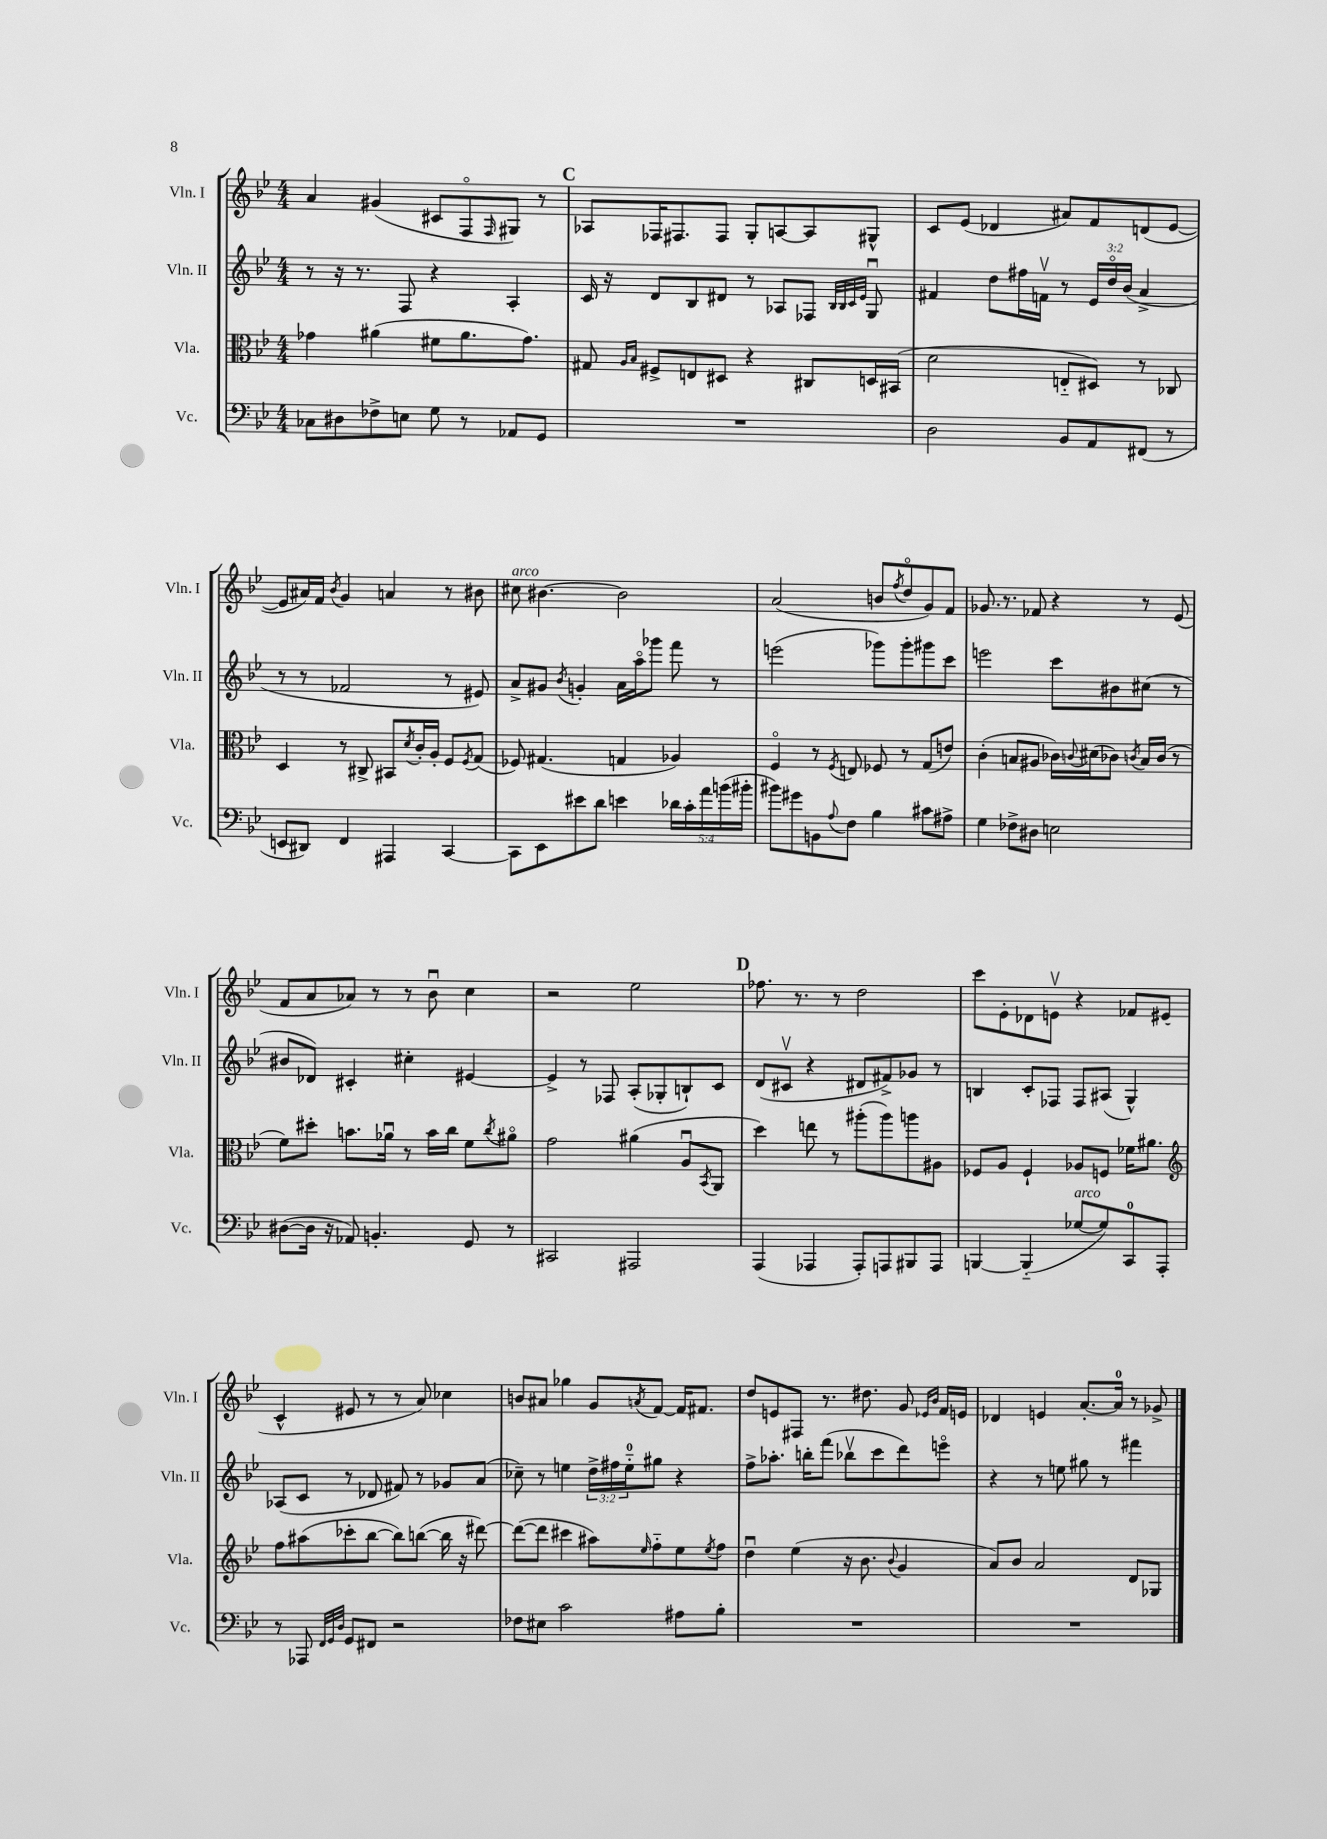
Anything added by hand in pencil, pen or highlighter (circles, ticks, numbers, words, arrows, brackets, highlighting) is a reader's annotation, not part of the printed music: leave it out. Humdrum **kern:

**kern	**kern	**kern	**kern
*staff4	*staff3	*staff2	*staff1
*clefF4	*clefC3	*clefG2	*clefG2
*k[b-e-]	*k[b-e-]	*k[b-e-]	*k[b-e-]
*M4/4	*M4/4	*M4/4	*M4/4
8C-\L	4g-\	8r	4a/
8D#\	.	16r	.
.	.	8.r	.
8F-^\	(4a#\	.	(4g#/
8E\J	.	8F/	.
8G\	8f#\L	4r	8c#/L
8r	8.a#\	.	8Fo/
.	.	.	16qqF/
8AA-/L	.	4A'/	8G#/J)
.	8.g-\J)	.	.
8GG/J	.	.	8r
=	=	=	=
1r	8G#/	16c/	8A-/L
.	.	16r	.
.	16qqA/LL	.	.
.	16qqB-/JJ	.	.
.	8F#^/L	8d/L	16F-/K
.	.	.	8.F#/
.	8E/	8B-/	.
.	8D#/J	8d#/J	8F#/J
.	4r	8r	8G'/L
.	.	8A-/L	[8A/
.	8C#/L	8F-/J	8A/]
.	.	32qqB-/LLL	.
.	.	32qqB-/	.
.	.	32qqc/	.
.	.	32qqe-/JJJ	.
.	16D/L	8Gu/	8G#^^/J
.	(16BB#/JJ	.	.
=	=	=	=
2D\	2d\	4f#/	8c/L
.	.	.	(8e-/J
.	.	8dd\L	4d-/
.	.	16ff#\L	.
.	.	16fv\JJ	.
8BB-/L	8E'~/L	8r	8a#/L)
8AA/	8D#/J)	24e-/LL	8f/
.	.	24ddo/	.
.	.	(24b-/JJ	.
(8FF#/J	8r	4a^/	(8d/
8r	8C-/	.	[8e-/J
=	=	=	=
8EE/L	4D/	8r	8e-/]L
8DD#/J)	.	8r	16a#/L)
.	.	.	16f/JJ
.	.	.	8qb-/
4FF/	8r	2f-/	4g/
.	8C#^/	.	.
4AAA#/	8BB#/L	.	4a/
.	8qd/	.	.
.	16c'/L	.	.
.	16A'/JJ	.	.
[4CC/	8F/L	8r	8r
.	8qF/	.	.
.	(8G/J	8e#/)	8b#\
=	=	=	=
8CC\]L	8F-/)	8a^/L	8cc#\
8EE-\	(4.G#/	8g#/J	[4.b#\
.	.	8qb-/	.
8e#\	.	4g'/	.
8d\J	.	.	.
4e\	4G/	16a\LL	2b#\]
.	.	16aao\J	.
.	.	8ggg-\J	.
20d-\LL	4A-/)	8fff\	.
20c'\	.	.	.
20a\	.	.	.
.	.	8r	.
(20b\	.	.	.
20b#'\JJ	.	.	.
=	=	=	=
8b#\L)	4Fo/	(2eee\	(2a/
8g#\	.	.	.
8BB\	8r	.	.
8qqA/	8qF/	.	.
8F\J	8E/	.	.
4B-\	8F-/	8ggg-\L)	8b/L
.	.	.	8qff/
.	8r	8ggg-'\	8ddo/
8c#\L	(8G/L	8ggg#\	8g/)
8A#^\J	8e/J)	8ccc\J	8f/J
=	=	=	=
4G\	(4c'\	2eee\	8.g-/
.	.	.	8.r
8F-^\L	8B/L	.	.
8D#\J	8A#/J	.	8f-/
2E\	16c-\LL)	8ccc\L	4r
.	8qqc/	.	.
.	(16d#\J	.	.
.	8c-\J)	8b#\	.
.	8qc/	.	.
.	16B/LL	(8cc#\J	8r
.	(16c/JJ	.	.
.	8r	8r	(8e-/
=	=	=	=
([8D#\L	8f\L)	8b#/L	8f/L
16D#\]Jk	8dd#'\J	8d-/J)	8a/
16r	.	.	.
8AA-/)	8.b\L	4c#'/	8a-/J)
4.BB'/	.	.	8r
.	16a-u\Jk	.	.
.	8r	4cc#'\	8r
.	16b\LL	.	8b-u\
.	16cc\JJ	.	.
8GG/	8f\L	[4e#/	4cc\
.	8qcc/	.	.
8r	8a#o\J	.	.
=	=	=	=
2CC#/	2g\	4e#^/]	2r
.	.	8r	.
.	.	8F-/	.
2AAA#/	(4a#\	(8A'/L	2ee-\
.	.	8G-'/	.
.	8Au/L	8B`/)	.
.	8qBB-/	.	.
.	8AA/J	8c/J	.
=	=	=	=
(4AAA/	4dd\)	(8d/L	8.ff-\
.	.	8c#v/J	.
.	.	.	8.r
4AAA-/	8ee\	4r	.
.	8r	.	8r
8AAA-'/L)	(8aa#'\L	8d#/L	2dd\
8AAA/	8aa#\)	8f#^/)	.
8BBB#/	8aa\	8g-/J	.
8AAA/J	8A#\J	8r	.
=	=	=	=
[4BBB/	8F-/L	4B/	8ccc\L
.	8A/J	.	8e-'\
(4BBB'~/]	4F-`/	8c'/L	8d-\
.	.	8F-/J	8ev\J
[8G-/L	8A-/L	8F-/L	4r
8G-/])	8F/J	(8A#/J	.
8CC/	16f-\LK	4G^^/)	8f-/L
.	8.a#\J	.	.
8AAA'/J	.	.	(8e#/J
=	=	=	=
*	*clefG2	*	*
8r	8ff\L	(8A-/L	4c^^/
8AAA-/	(8aa#\	8c/J	.
32qqFF/LLL	.	.	.
32qqGG/	.	.	.
32qqD/JJJ	.	.	.
8GG/L	8ccc-'\	8r	8e#/
8FF#/J	[8bb-\J	8d-/	8r
2r	8bb-\]L)	8f#/)	8r
.	([8bb\J	8r	8a/)
.	16bb\]	8g-/L	4cc-\
.	16r	.	.
.	[8ddd#\)	(8a/J	.
=	=	=	=
8F-\L	(8ddd#\_L	8cc-~\)	8b/L
8E#\J	8ddd#\]J	8r	8a#/J
2c\	4ccc#\	4ee\	4gg-\
.	8aa#\L)	24dd^\LL	8g/L
.	.	24ff#\	.
.	.	24ee'~\J	.
.	16qqee-/	.	8qa/
.	8ff'~\	8gg#\J	[8f/J
8A#\L	8ee-\	4r	16f/]LK
.	.	.	8.f#/J
.	8qee-/	.	.
8B-'\J	8ff\J	.	.
=	=	=	=
1r	4ddu\	8ff^\L	8dd/L
.	.	8.aa-'\J	8e/
.	(4ee-\	.	8F#/J
.	.	16bb'\LK	.
.	.	(8fff\J	8.r
.	16r	8bb-v\L	.
.	8.b-\	.	8.dd#\
.	.	8ccc\	.
.	8qqb-/	.	.
.	4g/	8ddd\)	8g/
.	.	.	16qqe-/LL
.	.	.	16qqb-/JJ
.	.	8eeeo\J	16f/LL
.	.	.	16e/JJ
=	=	=	=
1r	8a/L)	4r	4d-/
.	8b-/J	.	.
.	2a/	8r	4e/
.	.	8ee\	.
.	.	8gg#\	[8.a'/L
.	.	8r	.
.	.	.	16a/]Jk
.	8d/L	4fff#\	8r
.	8G-/J	.	8g-^/
==	==	==	==
*-	*-	*-	*-
